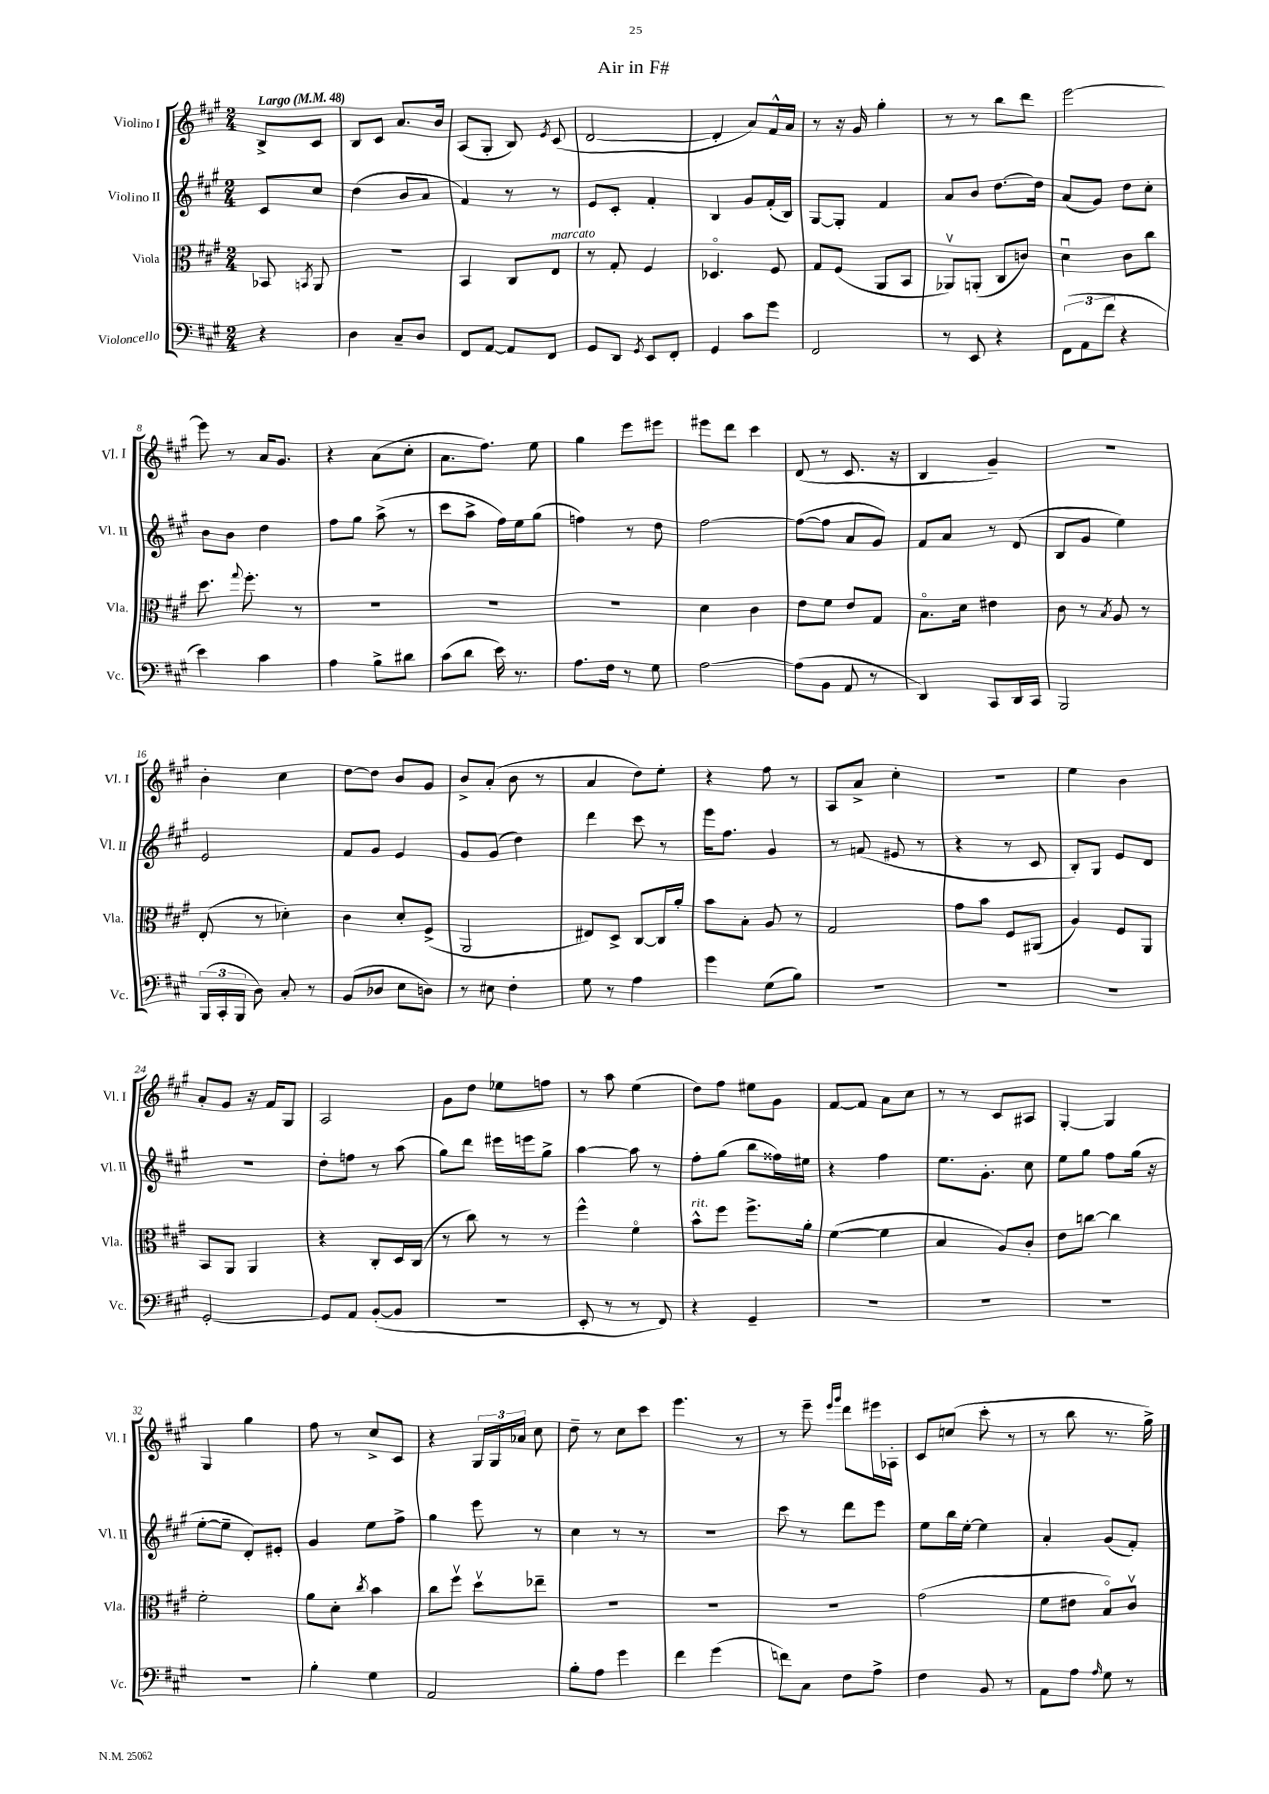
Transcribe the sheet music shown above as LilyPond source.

\header { title = "Air in F#" }
<<
\new StaffGroup <<
\new Staff = "s0" \with { instrumentName = "Violino I" shortInstrumentName = "Vl. I" } {
    \clef treble \key a \major \numericTimeSignature \time 2/4 \partial 4 \tempo "Largo" 4 = 48
    \autoBeamOff b8[-> cis'8] |
    b8[ cis'8] a'8.[ b'16] |
    a8[( gis8]-. b8) \acciaccatura { e'8 } cis'8( |
    d'2~ |
    d'4-. a'8[) fis'16-^ a'16] |
    r8 r16 gis'16 gis''4-. |
    r8 r8 b''8[ d'''8] |
    e'''2~ |
    e'''8 r8 a'16[ gis'8.] |
    r4 a'8[( cis''8]-. |
    a'8.[ fis''8.]) e''8 |
    gis''4 e'''8[ eis'''8] |
    eis'''8[ d'''8] cis'''4 |
    d'8( r8 cis'8. r16 |
    b4 gis'4--) |
    r2 |
    b'4-. cis''4 |
    d''8[~ d''8] b'8[ gis'8] |
    b'8[-> a'8]-.( b'8 r8 |
    a'4 d''8[) e''8]-. |
    r4 fis''8 r8 |
    a8[ a'8]-> cis''4-. |
    r2 |
    e''4 b'4 |
    a'8[-. gis'8] r16 fis'16[ gis8] |
    a2 |
    gis'8[ d''8] ees''8[ f''8] |
    r8 a''8 e''4( |
    d''8[) fis''8] eis''8[ gis'8] |
    fis'8[~ fis'8] a'8[ cis''8] |
    r8 r8 cis'8[ ais8] |
    gis4~-. gis4 |
    gis4 gis''4 |
    fis''8 r8 cis''8[-> cis'8] |
    r4 \tuplet 3/2 { gis16[ gis16 aes'16] } cis''8 |
    d''8-- r8 cis''8[ cis'''8] |
    e'''4. r8 |
    r8 e'''8-- \grace { e'''16[ gis'''16] } d'''8[ eis'''16 aes16]-. |
    cis'8[ c''8]( cis'''8-. r8 |
    r8 b''8 r8. gis''16->) \bar "|." |
}
\new Staff = "s1" \with { instrumentName = "Violino II" shortInstrumentName = "Vl. II" } {
    \clef treble \key a \major \numericTimeSignature \time 2/4 \partial 4
    \autoBeamOff cis'8[ cis''8] |
    d''4( b'8[ a'8] |
    fis'4) r8 r8 |
    e'8[ cis'8]-. fis'4-. |
    b4 gis'8[ fis'16-.( b16]) |
    gis8[~ gis8]-. fis'4 |
    a'8[ b'8] d''8.[~ d''16] |
    a'8[( gis'8]) d''8[ cis''8]-. |
    b'8[ b'8] d''4 |
    fis''8[ gis''8] a''8->( r8 |
    cis'''8[ a''8]-> fis''16[) e''16 gis''8]( |
    f''4) r8 d''8 |
    fis''2~ |
    fis''8[~( fis''8] a'8[ gis'8]) |
    fis'8[ a'8] r8 d'8( |
    b8[ gis'8] e''4) |
    e'2 |
    fis'8[ gis'8] e'4 |
    gis'8[ gis'8]( d''4) |
    d'''4 cis'''8 r8 |
    e'''16[ fis''8.] gis'4 |
    r8 f'8( eis'8 r8 |
    r4 r8 cis'8 |
    b8[-.) gis8] e'8[ d'8] |
    r2 |
    d''8[-. f''8] r8 a''8( |
    gis''8[) d'''8] eis'''16[ e'''16 gis''8]-> |
    a''4~ a''8 r8 |
    fis''8[-. gis''8]( b''8[ fisis''16) eis''16] |
    r4 fis''4 |
    e''8.[ gis'8.]-. cis''8 |
    e''8[ gis''8] fis''8[ gis''16]( r16 |
    e''8[~-. e''8]-- d'8[-.) eis'8]-. |
    gis'4 e''8[ fis''8]-> |
    gis''4 e'''8 r8 |
    cis''4 r8 r8 |
    R2 |
    cis'''8 r8 d'''8[ e'''8] |
    e''8[ b''16 e''16]~-. e''4 |
    a'4-. gis'8[( fis'8]-.) \bar "|." |
}
\new Staff = "s2" \with { instrumentName = "Viola" shortInstrumentName = "Vla." } {
    \clef alto \key a \major \numericTimeSignature \time 2/4 \partial 4
    \autoBeamOff bes,8 \acciaccatura { b,8 } a,8 |
    R2 |
    b,4 cis8[ e8]^\markup { \italic "marcato" } |
    r8 gis8-. fis4 |
    des4.\flageolet fis8 |
    gis8[ fis8]( a,8[ b,8] |
    aes,8[\upbow) a,8]-.( cis8[ c'8]) |
    d'4\downbow cis'8[ cis''8] |
    d''8. \appoggiatura { gis''8 } fis''8.-. r8 |
    R2 |
    R2 |
    R2 |
    d'4 cis'4 |
    e'8[ fis'8] e'8[ gis8] |
    b8.[\flageolet d'16] eis'4 |
    cis'8 r8 \acciaccatura { b8 } a8 r8 |
    e8-.( r8 des'4-.) |
    cis'4 d'8[-. fis8]->( |
    a,2 |
    eis8[) d8]-> cis8[~ cis16 a'16]-. |
    b'8[ b8]-. a8 r8 |
    gis2 |
    gis'8[ b'8] fis8[ ais,8]( |
    a4) fis8[ a,8] |
    b,8[ a,8] a,4 |
    r4 cis8[-. d16 cis16]( |
    r8 cis''8) r8 r8 |
    fis''4-^ fis'4\flageolet |
    b'8[-^^\markup { \italic "rit." } fis''8] fis''8.[-> a'16]-. |
    fis'4~( fis'4 |
    b4 a8[) cis'8]-. |
    e'8[ c''8]~ c''4 |
    fis'2-. |
    a'8[ d'8]-. \acciaccatura { cis''8 } b'4 |
    cis''8[ fis''8]\upbow d''8[\upbow ees''8]-- |
    R2 |
    R2 |
    R2 |
    gis'2( |
    fis'8[ eis'8] b8[\flageolet) cis'8]\upbow \bar "|." |
}
\new Staff = "s3" \with { instrumentName = "Violoncello" shortInstrumentName = "Vc." } {
    \clef bass \key a \major \numericTimeSignature \time 2/4 \partial 4
    \autoBeamOff r4 |
    d4 cis8[-- d8] |
    fis,8[ a,8]~ a,8[ fis,8] |
    gis,8[ d,8] \acciaccatura { gis,8 } e,8[ fis,8]-. |
    gis,4 cis'8[ gis'8] |
    fis,2 |
    r8 e,8 r4 |
    \tuplet 3/2 { fis,8[( a,8 fis'8] } r4 |
    e'4) cis'4 |
    a4 b8[-> dis'8] |
    cis'8[( d'8] e'16) r8. |
    a8.[ fis16] r8 gis8 |
    a2~ |
    a8[( b,8] a,8 r8 |
    d,4) cis,8[ d,16 cis,16] |
    b,,2 |
    \tuplet 3/2 { b,,16[( cis,16-. b,,16] } d8) cis8-. r8 |
    b,8[( des8] e8[ d8]) |
    r8 eis8 fis4-. |
    gis8 r8 a4 |
    gis'4 gis8[( b8]) |
    R2 |
    R2 |
    R2 |
    gis,2~-. |
    gis,8[ a,8] b,8[~-.( b,8] |
    r2 |
    e,8-. r8 r8 fis,8) |
    r4 gis,4-- |
    R2 |
    R2 |
    R2 |
    R2 |
    b4-. gis4 |
    a,2 |
    b8[-. a8] gis'4 |
    fis'4 gis'4( |
    f'8[) cis8] fis8[ a8]-> |
    fis4 b,8 r8 |
    a,8[ a8] \grace { a16 } gis8 r8 \bar "|." |
}
>>
>>
